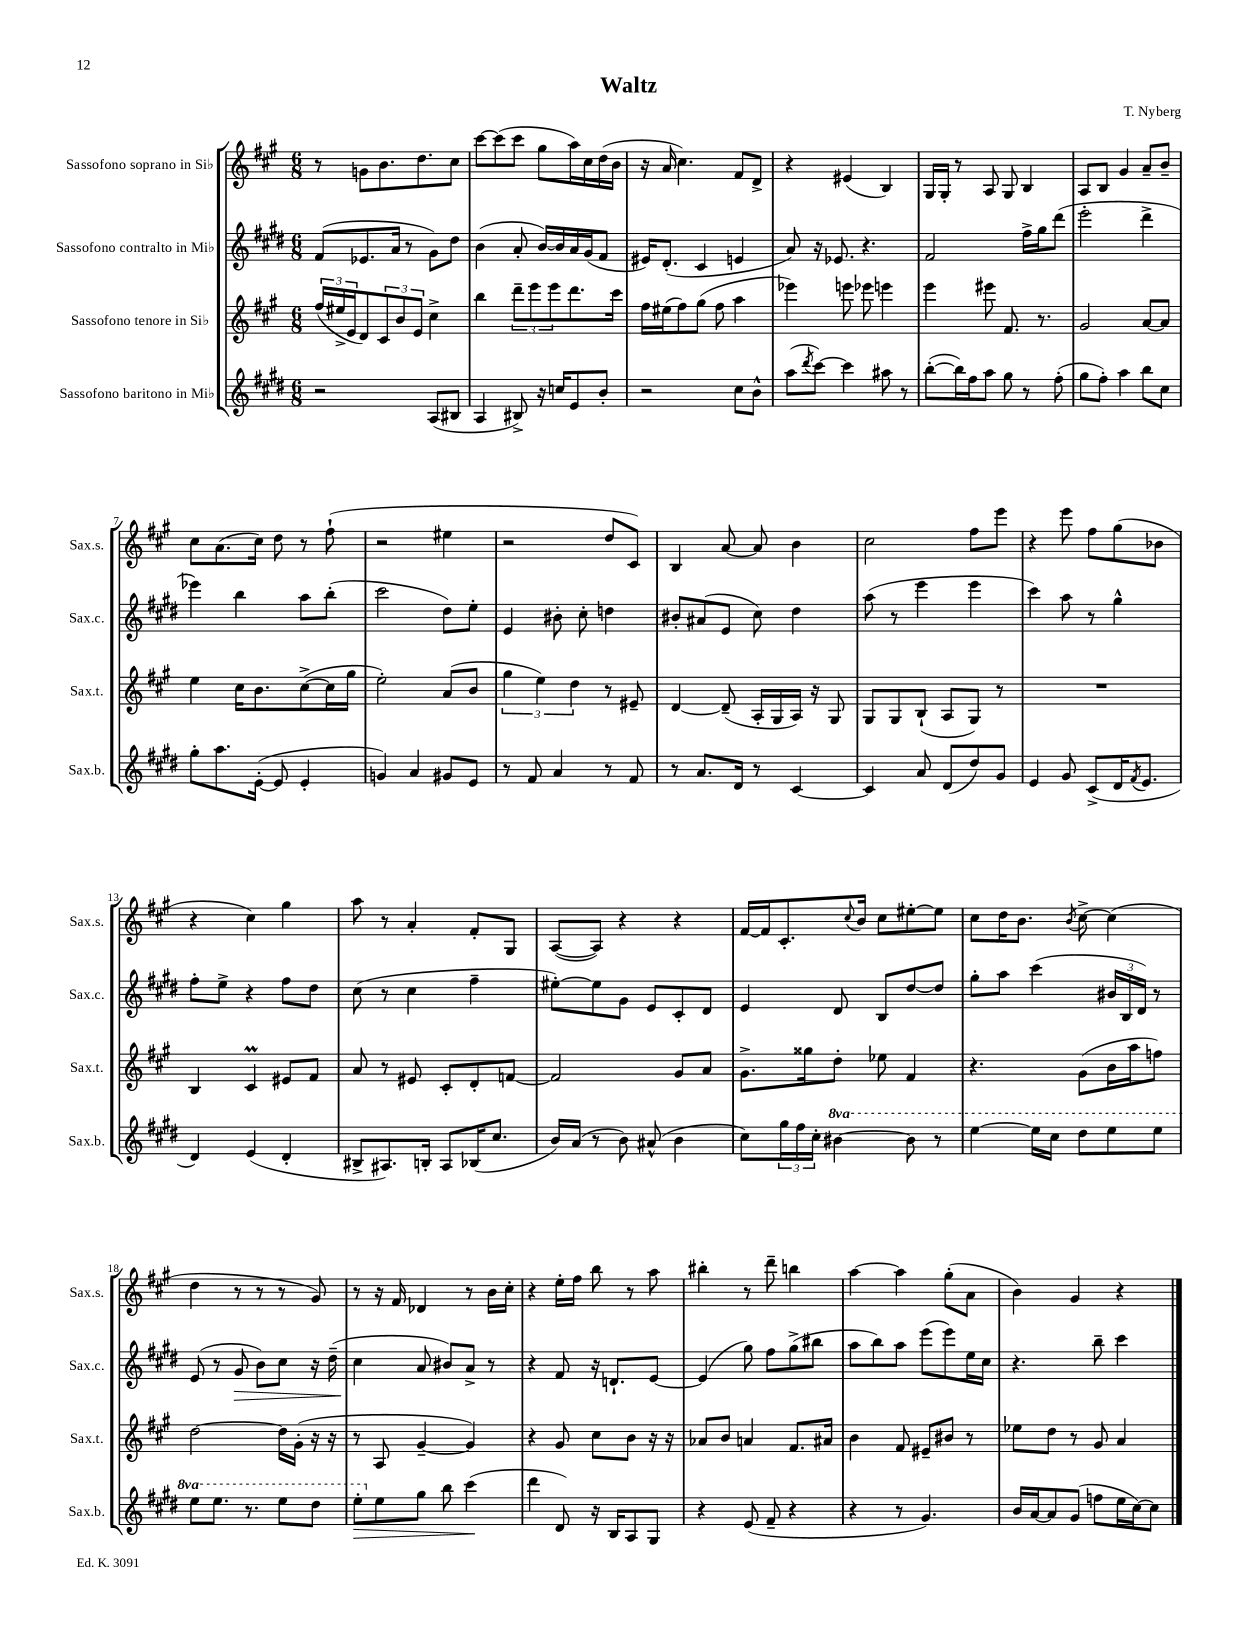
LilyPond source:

\header { title = "Waltz" composer = "T. Nyberg" }
<<
\new StaffGroup <<
\new Staff = "s0" \with { instrumentName = "Sassofono soprano in Sib" shortInstrumentName = "Sax.s." } {
    \clef treble \key a \major \numericTimeSignature \time 6/8
    r8 g'8 b'8. d''8. cis''8 |
    cis'''8~ cis'''8( cis'''8 gis''8 a''16) cis''16 d''16( b'16 |
    r16 a'16 cis''4.) fis'8 d'8-> |
    r4 eis'4( b4) |
    gis16 gis16-. r8 a8 gis8 b4 |
    a8 b8 gis'4 a'8-- b'8-- |
    cis''8 a'8.( cis''16) d''8 r8 fis''8-!( |
    r2 eis''4 |
    r2 d''8 cis'8) |
    b4 a'8~ a'8 b'4 |
    cis''2 fis''8 e'''8 |
    r4 e'''8 fis''8 gis''8( bes'8 |
    r4 cis''4) gis''4 |
    a''8 r8 a'4-. fis'8-. gis8 |
    a8~( a8) r4 r4 |
    fis'16~ fis'16 cis'8.-. \appoggiatura { cis''8 } b'16 cis''8 eis''8~-. eis''8 |
    cis''8 d''16 b'8. \acciaccatura { b'8 } cis''8~-> cis''4( |
    d''4 r8 r8 r8 gis'8) |
    r8 r16 fis'16 des'4 r8 b'16 cis''16-. |
    r4 e''16-. fis''16 b''8 r8 a''8 |
    bis''4-. r8 d'''8-- b''4 |
    a''4~ a''4 gis''8-.( a'8 |
    b'4) gis'4 r4 \bar "|." |
}
\new Staff = "s1" \with { instrumentName = "Sassofono contralto in Mib" shortInstrumentName = "Sax.c." } {
    \clef treble \key e \major \numericTimeSignature \time 6/8
    fis'8( ees'8. a'16 r8 gis'8) dis''8 |
    b'4( a'8-. b'16~) b'16 a'16 gis'16( fis'8 |
    eis'16) dis'8.-.( cis'4 e'4 |
    a'8) r16 ees'8. r4. |
    fis'2 fis''16-> gis''16 dis'''8( |
    e'''2-. dis'''4-> |
    ees'''4) b''4 a''8 b''8-.( |
    cis'''2 dis''8) e''8-. |
    e'4 bis'8-. cis''8-. d''4 |
    bis'8-. ais'8( e'8 cis''8) dis''4 |
    a''8( r8 e'''4 e'''4 |
    cis'''4) a''8 r8 gis''4-^ |
    fis''8-. e''8-> r4 fis''8 dis''8 |
    cis''8( r8 cis''4 fis''4-- |
    eis''8~-.) eis''8 gis'8 e'8 cis'8-. dis'8 |
    e'4 dis'8 b8 dis''8~ dis''8 |
    gis''8-. a''8 cis'''4( \tuplet 3/2 { bis'16 b16 dis'16) } r8 |
    e'8( r8 gis'8\> b'8) cis''8 r16 dis''16--( |
    cis''4\! a'8 bis'8) a'8-> r8 |
    r4 fis'8 r16 d'8.-! e'8~ |
    e'4( gis''8) fis''8 gis''8->( bis''8 |
    a''8 b''8) a''8 e'''8( e'''8) e''16 cis''16 |
    r4. b''8-- cis'''4 \bar "|." |
}
\new Staff = "s2" \with { instrumentName = "Sassofono tenore in Sib" shortInstrumentName = "Sax.t." } {
    \clef treble \key a \major \numericTimeSignature \time 6/8
    \tuplet 3/2 { fis''16( eis''16-> e'16 } d'8) \tuplet 3/2 { cis'8 b'8 e'8 } cis''4-> |
    b''4 \tuplet 3/2 { d'''8-- e'''8 e'''8 } d'''8. cis'''16 |
    fis''16 eis''16( fis''8) gis''8( fis''8 a''4 |
    ees'''4) e'''8 ees'''8 e'''4 |
    e'''4 eis'''8 fis'8. r8. |
    gis'2 a'8~ a'8 |
    e''4 cis''16 b'8. cis''8~->( cis''16 gis''16 |
    e''2-.) a'8( b'8 |
    \tuplet 3/2 { gis''4 e''4) d''4 } r8 eis'8-- |
    d'4~ d'8--( a16-. gis16 a16) r16 gis8 |
    gis8 gis8 b8-!( a8 gis8) r8 |
    R2. |
    b4 cis'4\prall eis'8 fis'8 |
    a'8 r8 eis'8 cis'8-. d'8-. f'8~ |
    f'2 gis'8 a'8 |
    gis'8.-> gisis''16 d''8-. ees''8 fis'4 |
    r4. gis'8( b'16 a''16 f''8) |
    d''2~ d''16 gis'16-.( r16 r16 |
    r8 a8 gis'4~-- gis'4) |
    r4 gis'8 cis''8 b'8 r16 r16 |
    aes'8 b'8 a'4 fis'8. ais'16 |
    b'4 fis'8 eis'8-- bis'8 r8 |
    ees''8 d''8 r8 gis'8 a'4 \bar "|." |
}
\new Staff = "s3" \with { instrumentName = "Sassofono baritono in Mib" shortInstrumentName = "Sax.b." } {
    \clef treble \key e \major \numericTimeSignature \time 6/8 \set Staff.ottavationMarkups = #ottavation-simple-ordinals
    r2 a8( bis8 |
    a4 bis8->) r16 c''16 e'8 b'8-. |
    r2 cis''8 b'8-^ |
    a''8( \acciaccatura { dis'''8 } cis'''8~) cis'''4 ais''8 r8 |
    b''8~-.( b''16) fis''16 a''8 gis''8 r8 fis''8-.( |
    gis''8 fis''8-.) a''4 b''8 cis''8 |
    gis''8-. a''8. e'16~-.( e'8 e'4-. |
    g'4) a'4 gis'8 e'8 |
    r8 fis'8 a'4 r8 fis'8 |
    r8 a'8. dis'16 r8 cis'4~ |
    cis'4 a'8 dis'8( dis''8) gis'8 |
    e'4 gis'8 cis'8->( dis'16 \acciaccatura { fis'8 } e'8. |
    dis'4) e'4( dis'4-. |
    bis8-> ais8.) b16-. ais8 bes16( cis''8. |
    b'16) a'16( r8 b'8) ais'8-^( b'4 |
    cis''8) \tuplet 3/2 { gis''16 fis''16 cis''16-. } \ottava #1 bis''4~ bis''8 r8 |
    e'''4~ e'''16 cis'''16 dis'''8 e'''8 e'''8 |
    e'''8 e'''8. r8. e'''8 dis'''8 |
    e'''8-.\> \ottava #0 e''8 gis''8 b''8 cis'''4\!( |
    dis'''4 dis'8) r16 b16 a8 gis8 |
    r4 e'8( fis'8-- r4 |
    r4 r8 gis'4.) |
    b'16 a'16~ a'8 gis'8( f''8 e''16 cis''16~) cis''8 \bar "|." |
}
>>
>>
